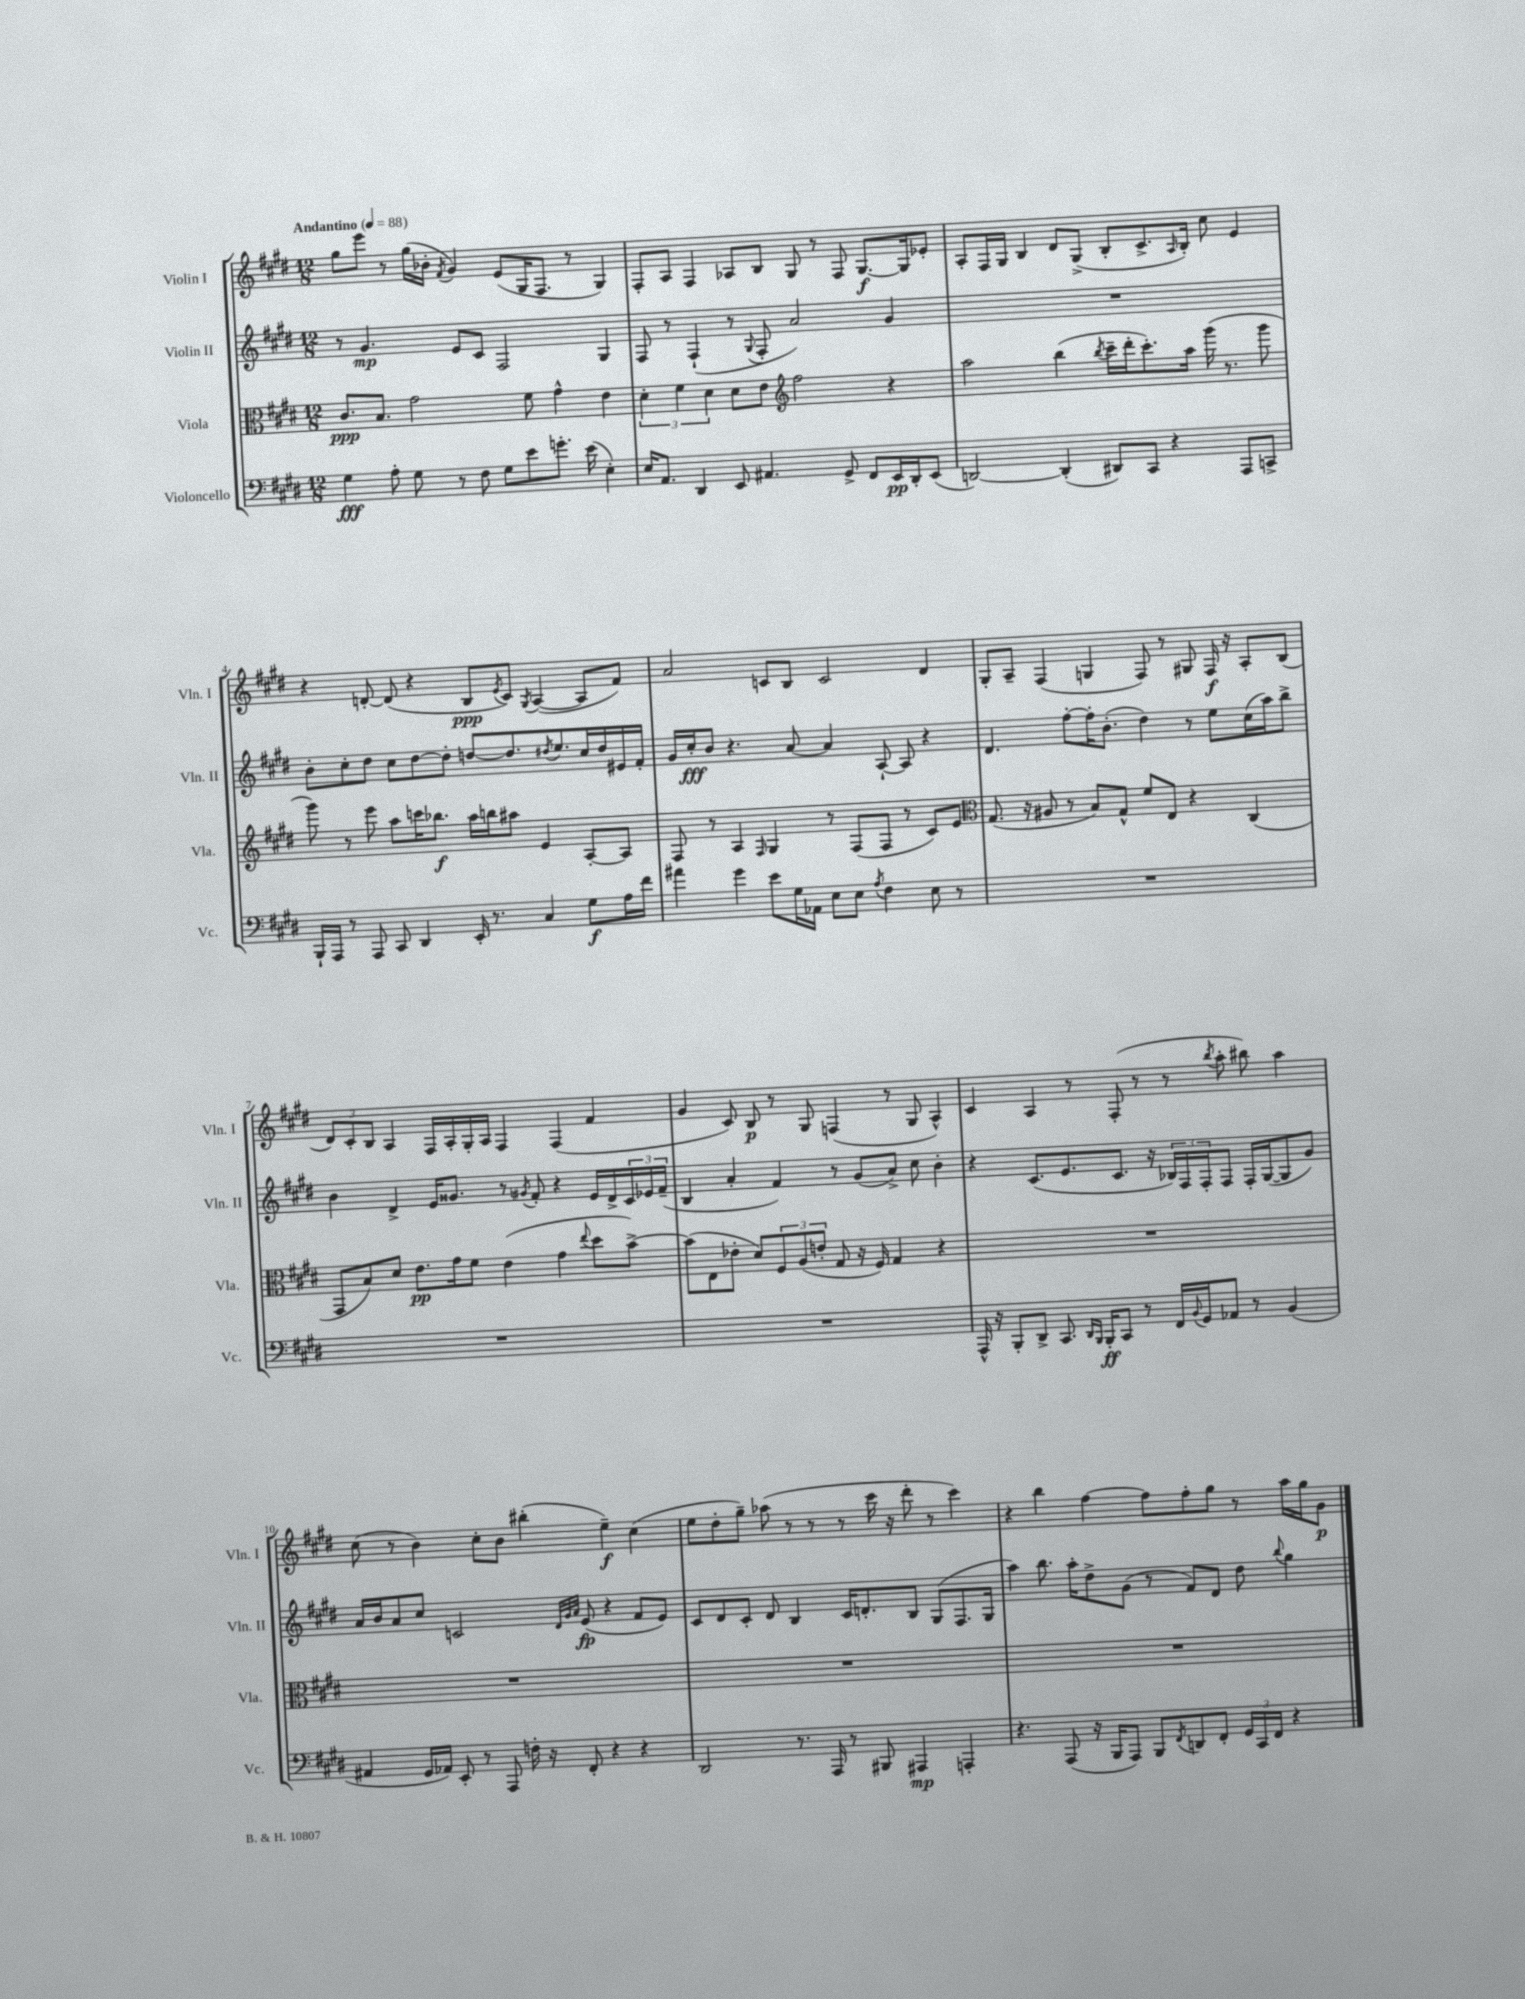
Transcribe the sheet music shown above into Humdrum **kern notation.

**kern	**kern	**kern	**kern
*staff4	*staff3	*staff2	*staff1
*clefF4	*clefC3	*clefG2	*clefG2
*k[f#c#g#d#]	*k[f#c#g#d#]	*k[f#c#g#d#]	*k[f#c#g#d#]
*M12/8	*M12/8	*M12/8	*M12/8
*MM88	*MM88	*MM88	*MM88
4G#\	8.c#/L	8r	8gg#\L
.	.	4.g#/	8eee\J
.	8.B/J	.	.
8A'\	.	.	8r
8G#\	2g#\	.	(16gg#\LL
.	.	.	16b-'\JJ
.	.	.	8qf#/
8r	.	8e/L	4g#/)
8F#\	.	8c#/J	.
8G#\L	.	2F#/	(8e/L
8e\	8f#\	.	16G#/K
.	.	.	8.F#/J
8.g'\J	4g#^^\	.	.
.	.	.	8r
(16e\	.	.	.
4E'\)	4e\	4G#/	4G#/)
=	=	=	=
16E/LK	6d#'\	8F#/	8F#'/L
8.AA/J	.	.	.
.	.	8r	8A/J
.	6f#\	.	.
4DD#/	.	(4F#`/	4F#/
.	6d#\	.	.
8EE/	8d#\L	8r	8A-/L
.	.	8qqG#/	.
4.AA#/	8e\J	8F#'/	8B/J
*	*clefG2	*	*
.	2ff#\	2a/)	8G#/
.	.	.	8r
8GG#^/	.	.	8F#/
8FF#/L	.	.	[8.G#/L
16EE/L	4r	4g#/	.
16DD#'/J	.	.	16G#/]k
(8EE/J	.	.	8e-'/J
=	=	=	=
[2DD/)	2aa\	1.r	8A'/L
.	.	.	16F#/L
.	.	.	16G#/JJ
.	.	.	4B/
(4DD'/]	(4bb\	.	8d#/L
.	.	.	(8G#^/J
.	8qbb/	.	.
8DD#/L)	16ccc#~\LL	.	8B'/L
.	16ddd#'\J	.	.
8CC#/J	8.ccc#'\)	.	8.c#^/
4r	.	.	.
.	.	.	16qqA/
.	16aa\Jk	.	16B'/Jk)
.	(16ggg#\	.	8cc#\
.	8.r	.	.
8AAA/L	.	.	4e/
8CC^/J	8ggg#\	.	.
=	=	=	=
16BBB`/LL	8ggg#\)	8b'\L	4r
16AAA/JJ	.	.	.
8r	8r	8cc#'\	.
8AAA/	8eee\	8dd#\J	[8d'/
8CC#/	8aa\L	8cc#\L	(8d/]
4DD#/	16ccc\K	[8dd#\	4r
.	8.bb-\J	.	.
.	.	8dd#'\]J	.
16EE'/	16aa\LL	[8dd/L	8B/L
8.r	16bb\J	.	.
.	.	.	8qe/
.	8aa#\J	8.dd/]	8c#/J)
.	.	.	8qG#/
4C#/	4e/	.	([4A/
.	.	8qdd#/	.
.	.	8.ee/	.
8G#\L	[8A'/L	16cc#/L	8A/]L
.	.	16dd#/	.
16A\L	8A/]J	16e#/	8f#/J)
16f#\JJ	.	16f#'/JJ	.
=	=	=	=
4a#\	8F#/	16g#/LL	2a/
.	.	16cc#'/J	.
.	8r	8b/J	.
4g#\	4A/	4.r	.
.	16qqF#/	.	.
8e\L	4G#/	.	8c/L
16G#\L	.	[8a/	8B/J
16AA-\JJ	.	.	.
8E\L	8r	4a/]	2c/
8E\J	(8F#/L	.	.
8qA/	.	.	.
4F#\	8F#/J	[8A`/	.
.	8r	8A/]	.
8E\	8c#/L)	4r	4d#/
8r	8e/J	.	.
=	=	=	=
*	*clefC3	*	*
1.r	(8.G#/	4.d#/	8G#'/L
.	.	.	8A~/J
.	16r	.	.
.	8A#/	.	(4F#/
.	8r	[8ff#'\L	.
.	8B/L)	16ff#'\]K	4G/
.	.	(8.b'\J	.
.	8G#^^/J	.	.
.	8f#/L	4dd#\)	8F#/)
.	8E/J	.	8r
.	4r	8r	8G#/
.	.	8ee\L	16F#/
.	.	.	16r
.	(4C#/	(16cc#\L	8A'/L
.	.	16aa\J)	.
.	.	8bb^\J	(8B/J
=	=	=	=
1.r	8GG#/L	4b\	12d#/L)
.	.	.	12c#'/
.	8B/)	.	.
.	.	.	12B/J
.	8d#/J	4d#^/	4A/
.	8.e\L	.	.
.	.	16e/LK	16F#/LL
.	16g#\k	8.g##/J	16A'/
.	8f#\J	.	16G#'/
.	.	.	16A/JJ
.	(4e\	8r	4F#/
.	.	8qg#/	.
.	.	8f#'/	.
.	4g#\	4r	(4F#/
.	8qqee/	.	.
.	8dd#\L	16e/LL	4f#/
.	.	16d#^/	.
.	[8b^\J)	24c#/	.
.	.	24e-/	.
.	.	(24f#~/JJ	.
=	=	=	=
1.r	(8b\]L	4B/	4g#/
.	8E\	.	.
.	8e-'\J	4a'/	8c#/)
.	8d#/L)	.	8B/
.	12F#/	4f#/)	8r
.	(12A/	.	.
.	.	.	8G#/
.	12e'/J	.	.
.	8G#/	8r	(4F/
.	16r	(8g#/L	.
.	16F#/)	.	.
.	4G#/	8a^/J)	8r
.	.	8cc#\	8G#/
.	4r	4b'\	4A^^/)
=	=	=	=
16AAA^^/	1.r	4r	4c#/
16r	.	.	.
8BBB'/L	.	.	.
8DD#^/J	.	(8.c#/L	4A/
8.CC#/	.	.	.
.	.	8.e/	.
.	.	.	8r
16qqDD#/LL	.	.	.
16qqBBB/JJ	.	.	.
16BBB'/LK	.	.	.
8CC#/J	.	8.c#/J	(8F#'/
8r	.	.	8r
.	.	16r	.
16FF#/LL	.	24B-/LL)	8r
.	.	24F#/	.
8qqBB/	.	.	.
16GG#/J	.	.	.
.	.	24F#'/J	.
.	.	.	8qbb/
8AA-/J	.	8F#/J	8aa'\
8r	.	16F#'/LL	8bb#\)
.	.	([16G#/J	.
(4BB/	.	8G#/]	4aa\
.	.	8g#/J)	.
=	=	=	=
4AA#/	1.r	16a/LL	(8cc#\
.	.	16b/J	.
.	.	8a/	8r
16GG#/LL	.	8cc#/J	4b\)
16AA-/JJ)	.	.	.
8EE'/	.	2c/	.
8r	.	.	8cc#'\L
8AAA/	.	.	8b\J
16F'\	.	.	(4bb#'\
16r	.	.	.
.	.	32qqd#/LLL	.
.	.	32qqg#/	.
.	.	32qqa/JJJ	.
8FF#'/	.	(8e/	.
4r	.	4r	4ee~\)
4r	.	8f#/L	(4cc#\
.	.	8e/J)	.
=	=	=	=
2DD#/	1.r	8c#/L	8ee\L
.	.	8d#/	8dd#'\
.	.	8c#'/J	8gg#~\J)
.	.	8d#/	(8aa-\
8.r	.	4B/	8r
.	.	.	8r
16AAA/	.	.	.
8r	.	16c#/LK	8r
.	.	8.d'/	.
8BBB#/	.	.	16ccc#\
.	.	.	16r
4AAA#/	.	8B/J	8ddd#'\
.	.	(8G#/L	8r
4AAA'/	.	8.F#/	4ccc#\)
.	.	16G#/Jk	.
=	=	=	=
4.r	1.r	4aa\)	4r
.	.	8.bb\	4bb\
(8AAA/	.	.	.
.	.	16aa'\LK	.
16r	.	8dd#^\	[4ff#\
16BBB/LK	.	.	.
8AAA/J)	.	(8g#\J	.
8BBB/L	.	8r	8ff#\]L
8qFF#/	.	.	.
8DD/	.	8f#/L)	8ff#'\
8FF#'/J	.	8d#/J	8gg#\J
24GG#/LL	.	8dd#\	8r
24CC#/	.	.	.
24FF#/JJ	.	.	.
.	.	8qqbb/	.
4r	.	4gg#\	16aa\LL
.	.	.	16gg#\J
.	.	.	8g#\J
==	==	==	==
*-	*-	*-	*-
